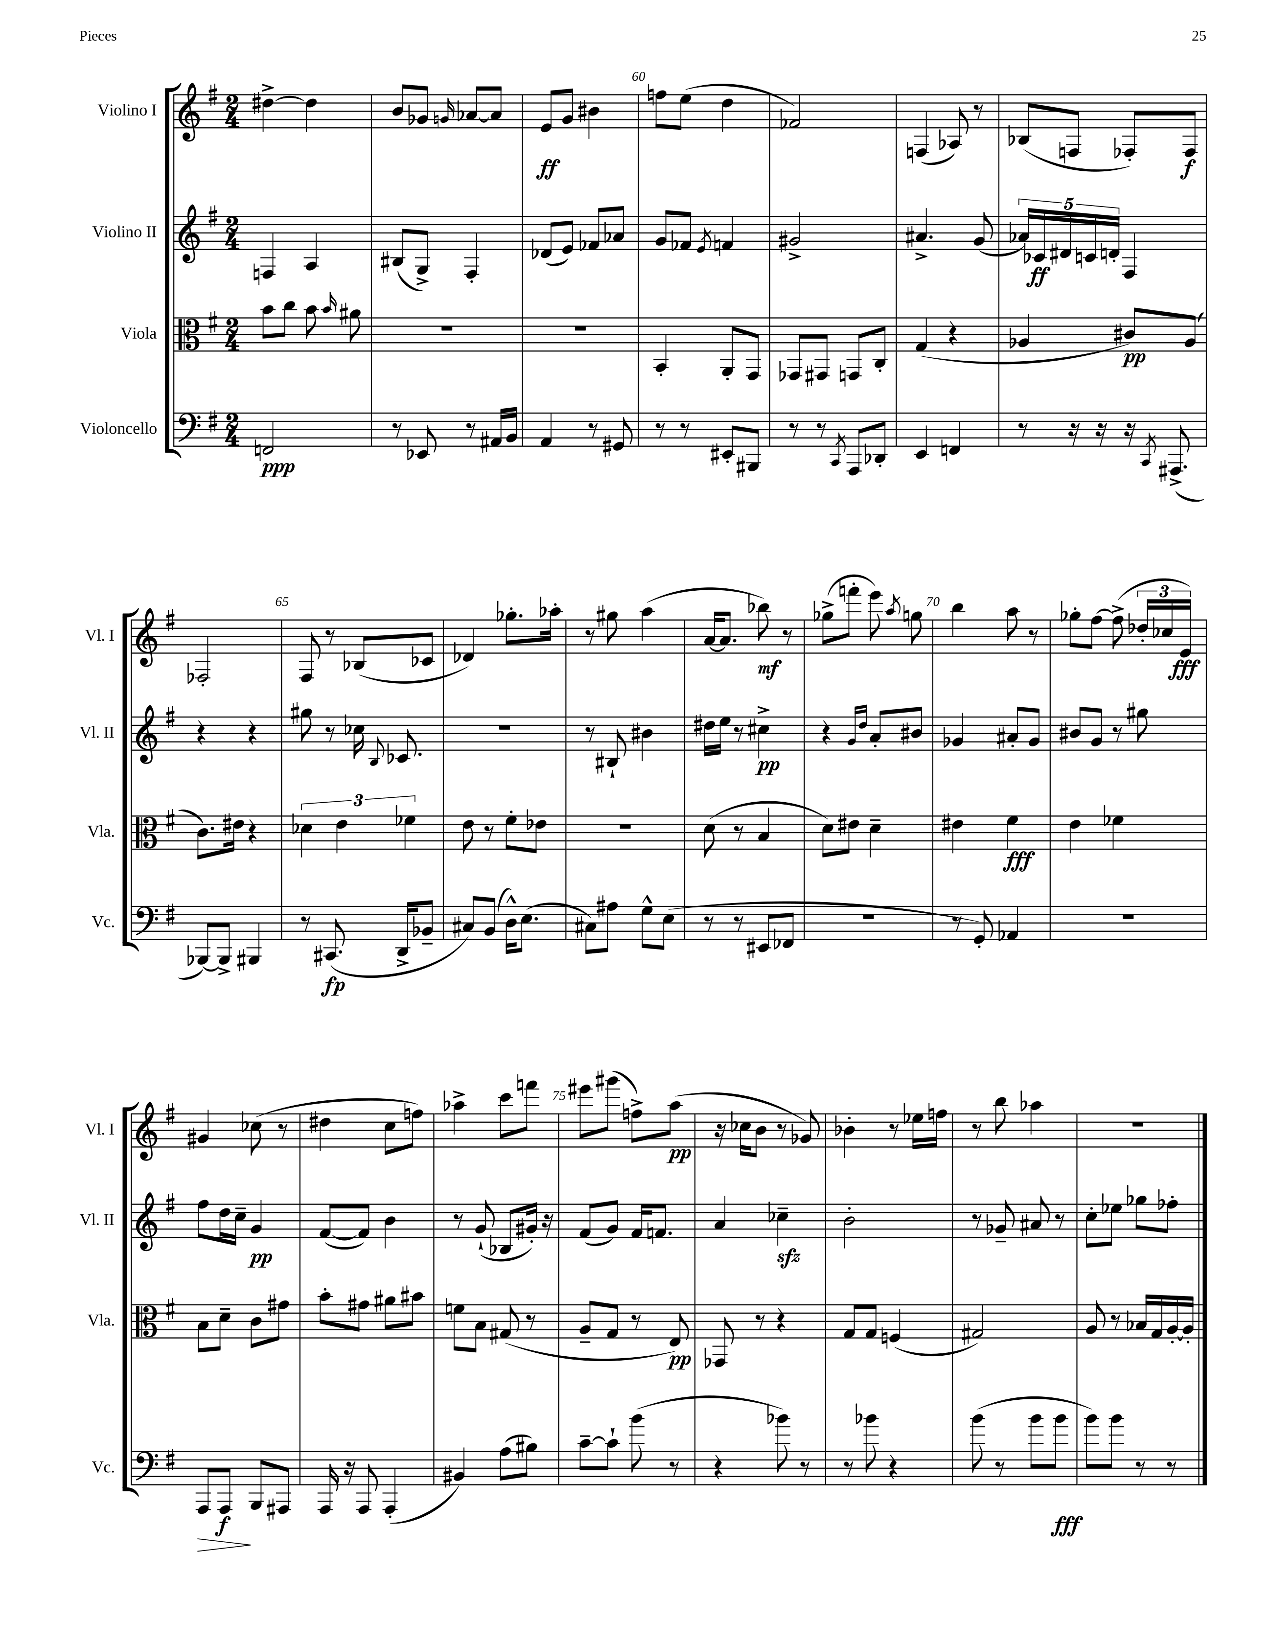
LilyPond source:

<<
\new StaffGroup <<
\new Staff = "s0" \with { instrumentName = "Violino I" shortInstrumentName = "Vl. I" } {
    \clef treble \key g \major \numericTimeSignature \time 2/4
    \autoBeamOff dis''4~-> dis''4 |
    b'8[ ges'8] \grace { g'16 } aes'8[~ aes'8] |
    e'8[\ff g'8] bis'4 |
    f''8[ e''8]( d''4 |
    fes'2) |
    f4( aes8) r8 |
    bes8[( f8] fes8[-.) fes8]\f |
    fes2-. |
    fis8 r8 bes8[( ces'8] |
    des'4) ges''8.[-. aes''16]-. |
    r8 gis''8 a''4( |
    a'16[~ a'8.] bes''8\mf) r8 |
    ges''8[->( f'''8]-. e'''8) \acciaccatura { a''8 } g''8 |
    b''4 a''8 r8 |
    ges''8[-. fis''8]~ fis''8->( \tuplet 3/2 { des''16[-. ces''16 e'16]\fff) } |
    gis'4 ces''8( r8 |
    dis''4 c''8[ f''8]) |
    aes''4-> c'''8[ f'''8] |
    eis'''8[ gis'''8]( f''8[->) a''8]\pp( |
    r16 ces''16[ b'8] r8 ges'8) |
    bes'4-. r8 ees''16[ f''16] |
    r8 b''8 aes''4 |
    R2 \bar "|." |
}
\new Staff = "s1" \with { instrumentName = "Violino II" shortInstrumentName = "Vl. II" } {
    \clef treble \key g \major \numericTimeSignature \time 2/4
    \autoBeamOff f4 a4 |
    bis8[( g8]->) fis4-. |
    des'8[( e'8]) fes'8[ aes'8] |
    g'8[ fes'8] \acciaccatura { e'8 } f'4 |
    gis'2-> |
    ais'4.-> g'8( |
    \tuplet 5/4 { aes'16[) ces'16\ff dis'16 c'16 d'16]-. } fis4 |
    r4 r4 |
    gis''8 r8 ces''16 \appoggiatura { b8 } ces'8. |
    r2 |
    r8 bis8-! bis'4 |
    dis''16[ e''16] r8 cis''4->\pp |
    r4 \grace { g'16[ d''16] } a'8[-. bis'8] |
    ges'4 ais'8[-. ges'8] |
    bis'8[ g'8] r8 gis''8 |
    fis''8[ d''16 c''16]-- g'4\pp |
    fis'8[~( fis'8]) b'4 |
    r8 g'8-!( bes8[ gis'16]-.) r16 |
    fis'8[( g'8]) fis'16[ f'8.] |
    a'4 ces''4--\sfz |
    b'2-. |
    r8 ges'8-- ais'8 r8 |
    c''8[-. ees''8] ges''8[ fes''8]-. \bar "|." |
}
\new Staff = "s2" \with { instrumentName = "Viola" shortInstrumentName = "Vla." } {
    \clef alto \key g \major \numericTimeSignature \time 2/4
    \autoBeamOff b'8[ c''8] b'8 \grace { b'16 } ais'8 |
    R2 |
    R2 |
    b,4-. a,8[-. g,8] |
    ges,8[ gis,8] g,8[ c8]-. |
    g4( r4 |
    aes4 cis'8[\pp) aes8]( |
    c'8.[) eis'16] r4 |
    \tuplet 3/2 { des'4 e'4 fes'4 } |
    e'8 r8 fis'8[-. ees'8] |
    R2 |
    d'8( r8 b4 |
    d'8[) eis'8] d'4-- |
    eis'4 fis'4\fff |
    e'4 fes'4 |
    b8[ d'8]-- c'8[ gis'8] |
    b'8[-. gis'8] ais'8[ bis'8] |
    f'8[ b8] gis8( r8 |
    a8[-- g8] r8 e8\pp) |
    ges,8 r8 r4 |
    g8[ g8] f4( |
    gis2) |
    a8 r8 bes16[ g16 a16~-. a16]-. \bar "|." |
}
\new Staff = "s3" \with { instrumentName = "Violoncello" shortInstrumentName = "Vc." } {
    \clef bass \key g \major \numericTimeSignature \time 2/4
    \autoBeamOff f,2\ppp |
    r8 ees,8 r8 ais,16[ b,16] |
    a,4 r8 gis,8 |
    r8 r8 eis,8[-. bis,,8] |
    r8 r8 \acciaccatura { c,8 } a,,8[ des,8]-. |
    e,4 f,4 |
    r8 r16 r16 r16 \acciaccatura { c,8 } ais,,8.->( |
    bes,,8[~) bes,,8]-> bis,,4 |
    r8 cis,8.\fp( d,16[-> bes,8]-- |
    cis8[) b,8]( d16[-^) e8.]( |
    cis8[) ais8] g8[-^ e8]( |
    r8 r8 eis,8[ fes,8] |
    R2 |
    r8 g,8-.) aes,4 |
    R2 |
    a,,8[\> a,,8]\f\! b,,8[ ais,,8] |
    a,,16 r16 a,,8 a,,4-.( |
    bis,4) a8[( bis8]) |
    c'8[~-- c'8]-! b'8( r8 |
    r4 bes'8) r8 |
    r8 bes'8 r4 |
    b'8( r8 b'8[ b'8]\fff |
    b'8[) b'8] r8 r8 \bar "|." |
}
>>
>>
\layout { \context { \Score currentBarNumber = #57 \override BarNumber.break-visibility = ##(#f #t #t) barNumberVisibility = #(every-nth-bar-number-visible 5) } }
